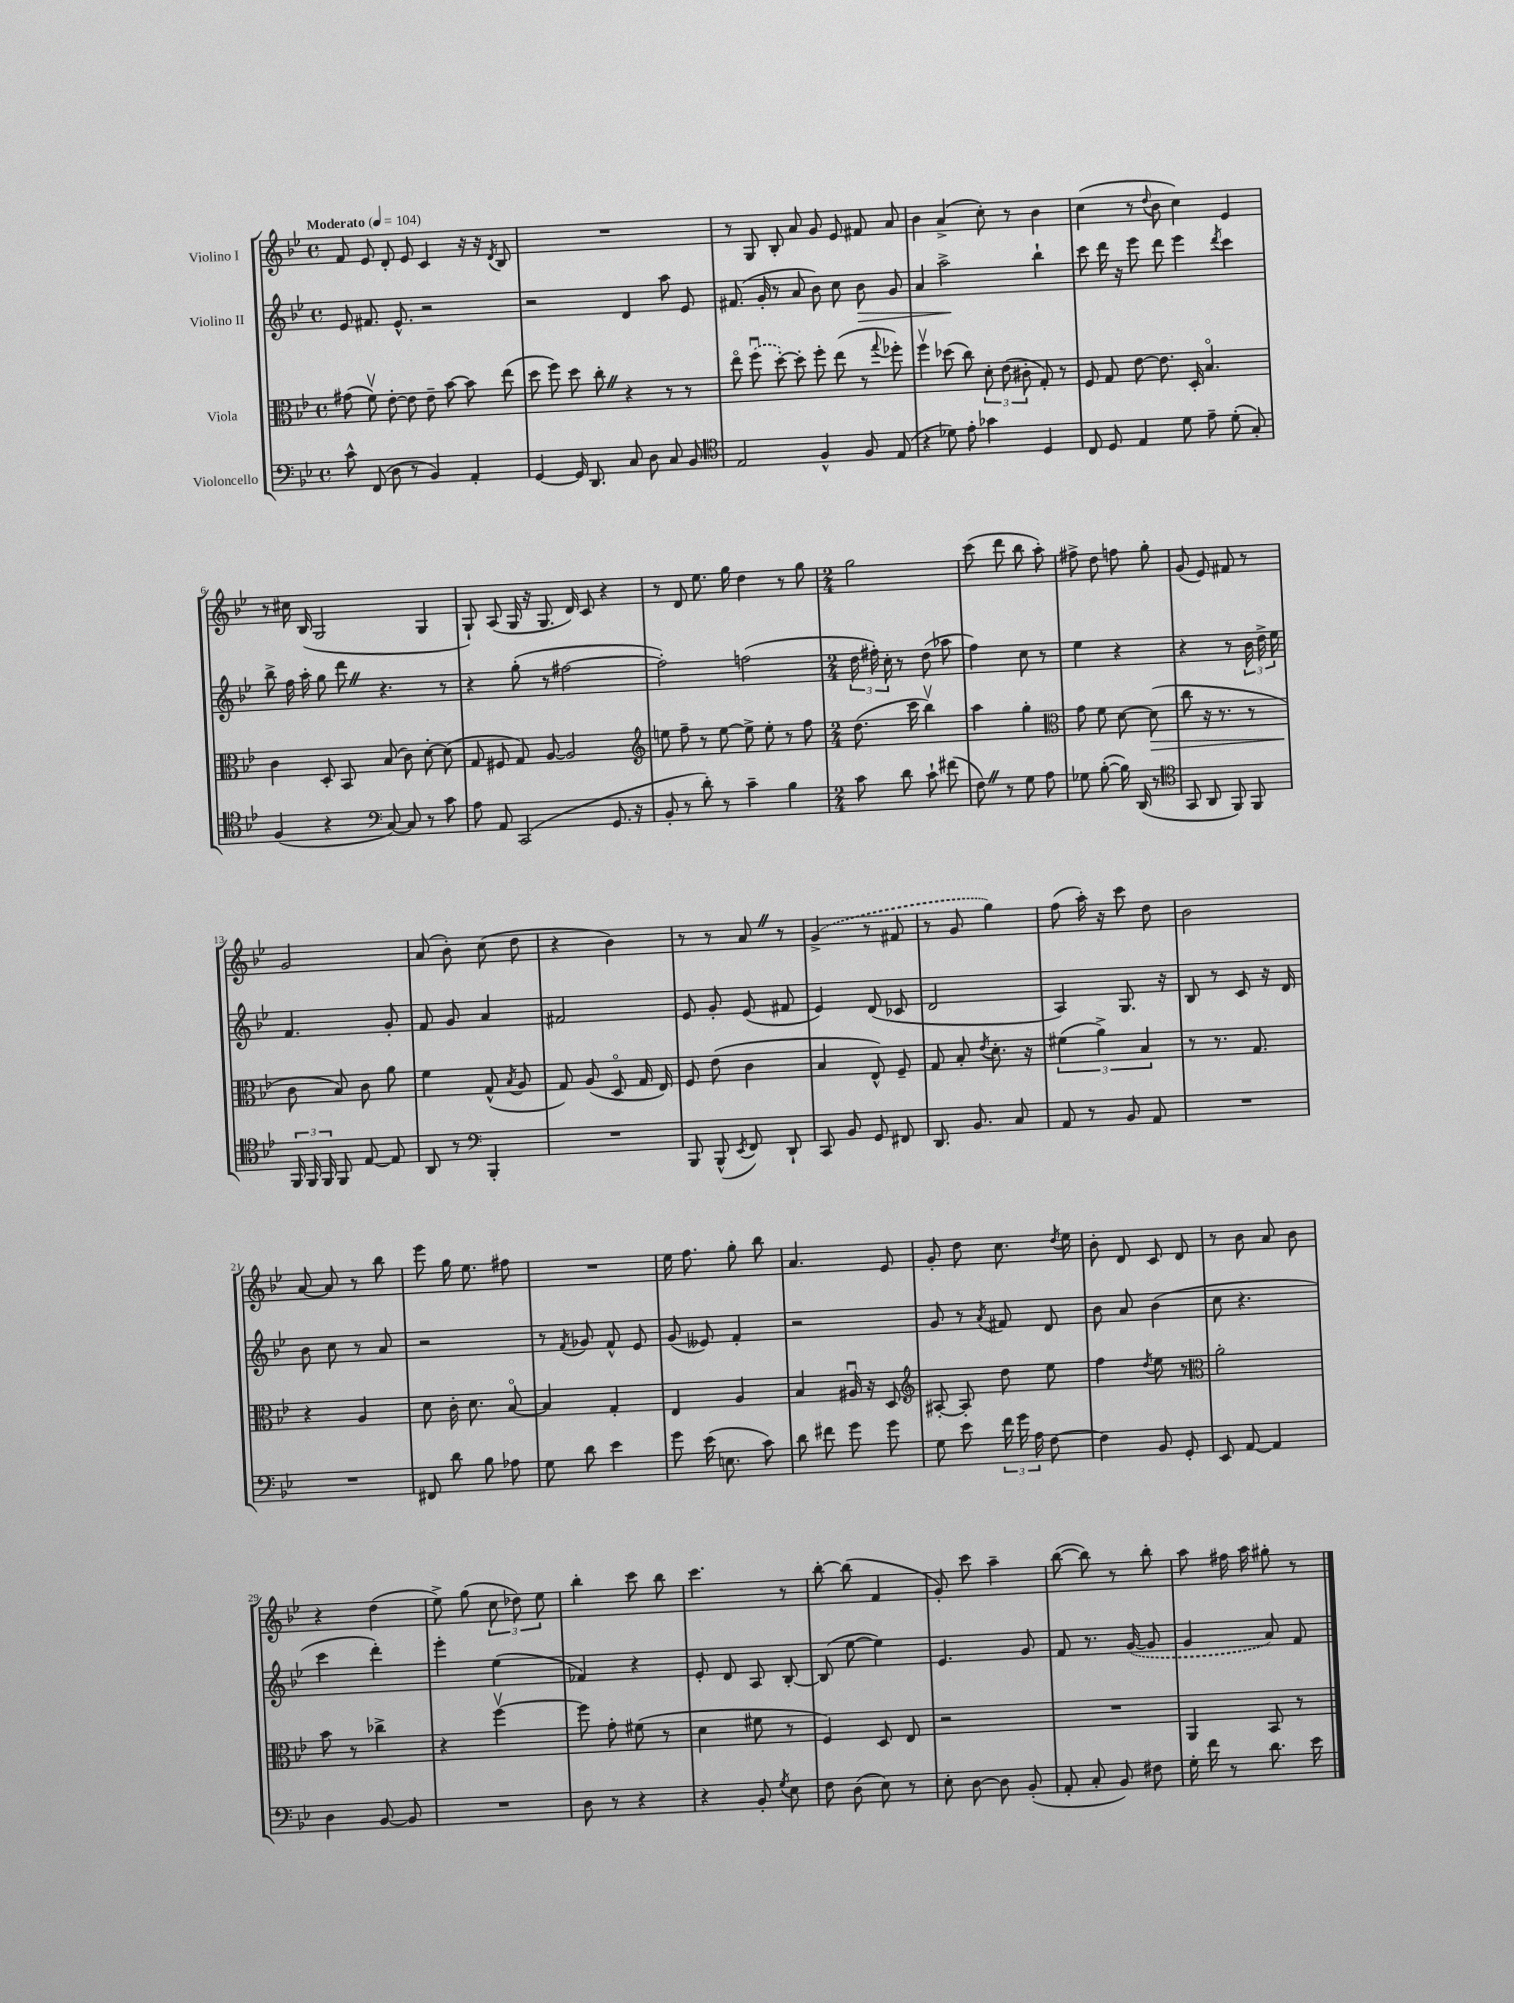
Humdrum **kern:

**kern	**kern	**kern	**kern
*staff4	*staff3	*staff2	*staff1
*clefF4	*clefC3	*clefG2	*clefG2
*k[b-e-]	*k[b-e-]	*k[b-e-]	*k[b-e-]
*M4/4	*M4/4	*M4/4	*M4/4
*met(c)	*met(c)	*met(c)	*met(c)
*MM104	*MM104	*MM104	*MM104
8c^^	(8g#	8e-	8f
(8FF	8fv)	8.f#	8e-
8D	[8e-'	.	8d'
.	.	8.e-^^	.
8r	8e-]	.	8e-
4BB-)	8e-~	2r	4c
.	[8b-	.	.
4AA'	8b-]	.	16r
.	.	.	16r
.	.	.	8qd
.	(8ee-	.	8B-
=	=	=	=
[4GG	8dd	2r	1r
.	8ff)	.	.
16GG]	8dd	.	.
8.DD	.	.	.
.	8cc'	.	.
8C	4r	4d	.
8D	.	.	.
8C	8r	8aa	.
8BB-	8r	8e-	.
=	=	=	=
*clefC4	*	*	*
2E-	8ee-o	(8.f#	8r
.	(8ffu	.	8G
.	.	16g'	.
.	[8dd')	8r	8B-'
.	8dd']	8a	8a
4F^^	8ff'	8b-)	8g
.	(8ee-	8cc	8e-
8F	8r	8b-	8f#
.	8qqgg	.	.
(8E-	8ff-')	8g	8a
=	=	=	=
4r	4ffv	4a	4b-
8d-)	(8dd-	2aa^	(4a^
8e-'	8cc)	.	.
4g-	12d'	.	8cc')
.	(12e-	.	.
.	.	.	8r
.	12c#'	.	.
4D	8G')	4bb-`	4b-
.	8r	.	.
=	=	=	=
8C	8F	8ccc	(4cc
8D	8G	16ddd	.
.	.	16r	.
4E-	[8e-	8eee-	8r
.	.	.	8qqdd
.	8.e-]	8ddd	8b-
8d	.	4eee-	4cc)
.	16D'	.	.
8e-~	4.B-o	.	.
.	.	8qddd	.
(8d'	.	4ccc	4e-
8G')	.	.	.
=	=	=	=
(4F	4c	8bb-^	8r
.	.	16ff	16cc#
.	.	16aa'	(16B-
4r	8D'	8gg	2G
.	8BB-	8ddd	.
*clefF4	*	*	*
[8C)	(8B-	4.r	.
8C]	8c)	.	.
8r	[8d'	.	4G
8c	(8d]	8r	.
=	=	=	=
8A	8G	4r	8G`)
8AA	8F#	.	(8A
(2CC	8G)	(8gg'	16G
.	.	.	16r
.	[8A	8r	8.G
.	2A]	[2ff#	.
.	.	.	16d)
.	.	.	8c
8.GG	.	.	4r
16r	.	.	.
=	=	=	=
*	*clefG2	*	*
8BB-'	8ee	2ff#'])	8r
8r	8ff~	.	8d
8d')	8r	.	8.ee-
8r	[8ee	.	.
.	.	.	16gg
4c~	8ee^]	(2ff	4dd
.	8ee'	.	.
4B-	8r	.	8r
.	8ff	.	8gg
=	=	=	=
*M2/4	*M2/4	*M2/4	*M2/4
8c	(8.dd	24dd	2gg
.	.	24ff#')	.
.	.	24cc'	.
8d	.	8r	.
.	16ccc	.	.
8c`	4bb-v)	(8dd	.
(8f#	.	8aa-	.
=	=	=	=
8F)	4aa	4ff)	(8ccc
8r	.	.	8ddd
8G	4gg'	8cc	8bb-
8A	.	8r	8aa')
=	=	=	=
*	*clefC3	*	*
8G-	8g	4ee-	8ff#^
([8B-'	8f	.	8dd
16B-])	[8d	4r	8ff
(16DD	.	.	.
8r	(8d]	.	8gg'
=	=	=	=
*clefC4	*	*	*
8GG	8cc	4r	(8g
8AA	16r	.	8e-)
.	8.r	.	.
8FF)	.	8r	8f#
8FF	8r	24b-	8r
.	.	24dd^	.
.	.	24ee-	.
=	=	=	=
24FF	8c	4.f	2g
24FF	.	.	.
24FF	.	.	.
8FF	8B-)	.	.
[8E-	8c	.	.
8E-]	8a	8g'	.
=	=	=	=
8AA	4f	8f	(8a
8r	.	8g	8b-')
*clefF4	*	*	*
4BBB-'	(8G^^	4a	(8cc
.	8qB-	.	.
.	8A	.	8dd
=	=	=	=
2r	8G)	2f#	4r
.	(8A	.	.
.	8Do	.	4b-)
.	16G	.	.
.	16E-)	.	.
=	=	=	=
8BBB-	8F	8e-	8r
(8BBB-^^	(8e-	8g'	8r
8qEE-	.	.	.
8FF)	4c	(8e-	8a
8DD`	.	8f#	8r
=	=	=	=
8CC	4B-	4e-)	(4g^
8BB-	.	.	.
8GG	8E-^^)	(8d	8r
8FF#	8F~	8c-	8f#
=	=	=	=
8.DD	8G	2d	8r
.	8B-'	.	8g
8.BB-	.	.	.
.	8qe-	.	.
.	8.d'	.	4gg)
8C	.	.	.
.	16r	.	.
=	=	=	=
8AA	(6f#	4A)	(8ff
8r	.	.	16aa')
.	6a^)	.	.
.	.	.	16r
8BB-	.	8.G	8ccc
.	6B-	.	.
8AA	.	.	8dd
.	.	16r	.
=	=	=	=
2r	8r	8B-	2b-
.	8.r	8r	.
.	.	8c	.
.	8.G	.	.
.	.	16r	.
.	.	16d	.
=	=	=	=
2r	4r	8b-	[8a
.	.	8cc	8a]
.	4A	8r	8r
.	.	8a	8bb-
=	=	=	=
8FF#	8d	2r	8eee-
8d	16c'	.	16gg
.	8.d	.	8.ee-
8B-	.	.	.
8A-	[8B-o	.	8ff#
=	=	=	=
8G	4B-]	8r	2r
.	.	8qf	.
8d	.	8g-	.
4e-	4G'	8f^^	.
.	.	8e-	.
=	=	=	=
8g	4E-	(8g	16ee-
.	.	.	8.ff
(16e-	.	8e--)	.
8.E	.	.	.
.	4A	4f'	8gg'
8c)	.	.	8bb-
=	=	=	=
8d	4B-	2r	4.a
8f#	.	.	.
8g	16A#u	.	.
.	16r	.	.
8g	8D	.	8e-
=	=	=	=
*	*clefG2	*	*
8G	[8A#'	8g	8g'
8e-	8A#']	8r	8dd
.	.	8qa	.
24f	8dd	8f#	8.cc
24g	.	.	.
24A	.	.	.
[8F	8ee-	8d	.
.	.	.	8qdd
.	.	.	16ee-
=	=	=	=
4F]	4ff	8b-	8b-'
.	.	8a	8d
.	8qdd	.	.
8BB-	8ee-	(4b-	8c
8GG'	8r	.	8d
=	=	=	=
*	*clefC3	*	*
8EE-	2a'	8cc	8r
[8AA	.	4.r	8b-
4AA]	.	.	8a
.	.	.	8b-
=	=	=	=
4D	8b-	4ccc	4r
.	8r	.	.
[8BB-	4cc-^	4ddd')	(4dd
8BB-]	.	.	.
=	=	=	=
2r	4r	4eee-'	8ee-^)
.	.	.	(8gg
.	[4ffv	(4ee-	12cc
.	.	.	12dd-)
.	.	.	12ee-
=	=	=	=
8D	8ff]	4f-)	4bb-'
8r	8g'	.	.
4r	(8f#	4r	8ccc
.	8r	.	8bb-
=	=	=	=
4r	4d	8e-'	4.ccc
.	.	8d	.
8BB-'	8f#	8A	.
8qG	.	.	.
8E-	8r	[8B-'	8r
=	=	=	=
8F	4F)	(8B-]	[8bb-'
(8D	.	[8ee-	(8bb-]
8E-)	8D	4ee-])	4f
8r	8E-	.	.
=	=	=	=
8E-'	2r	4.e-	8g')
[8D	.	.	8ccc
8D]	.	.	4aa~
(8BB-'	.	8g	.
=	=	=	=
8AA'	2r	8f	([8bb-
8C'	.	8.r	8bb-])
8BB-)	.	.	8r
.	.	([16g	.
8F#	.	8g]	8bb-'
=	=	=	=
16G'	4AA	4g	8aa
16f	.	.	.
8r	.	.	16ff#
.	.	.	16aa
8.d	8BB-	8a)	8gg#'
.	8r	8f	8r
16e-	.	.	.
==	==	==	==
*-	*-	*-	*-
